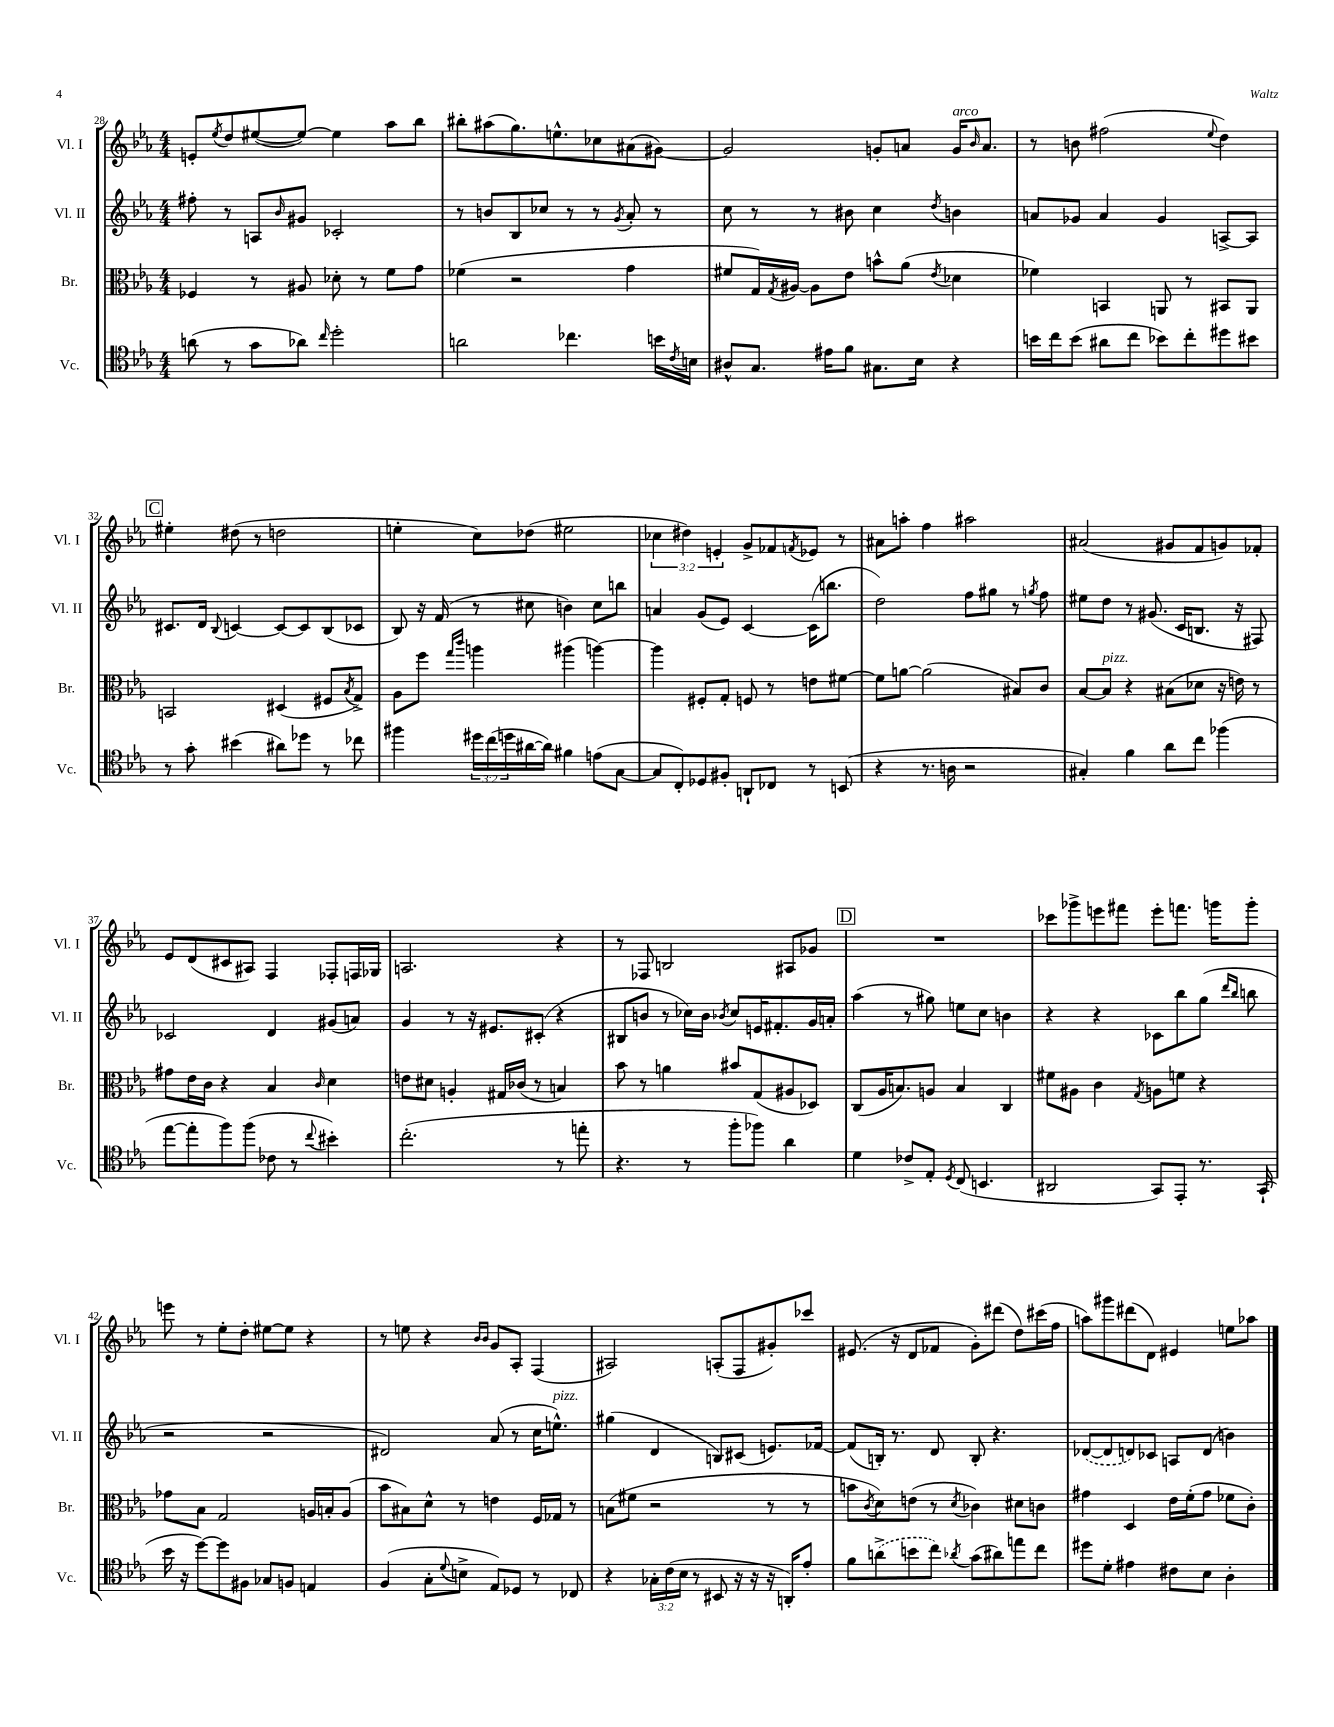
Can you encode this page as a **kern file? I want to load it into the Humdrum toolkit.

**kern	**kern	**kern	**kern
*part4	*part3	*part2	*part1
*staff4	*staff3	*staff2	*staff1
*I"Vc.	*I"Br.	*I"Vl. II	*I"Vl. I
*I'Vc.	*I'Br.	*I'Vl. II	*I'Vl. I
*clefC4	*clefC3	*clefG2	*clefG2
*k[b-e-a-]	*k[b-e-a-]	*k[b-e-a-]	*k[b-e-a-]
*M4/4	*M4/4	*M4/4	*M4/4
=28	=28	=28	=28
(8an\	4F-X/	8ff#X'\	8en'/L
.	.	.	8qee-/
8r	.	8r	8dd/
8g\L	8r	8An/L	([8ee#X/
.	.	16qqb-/	.
8a-X\J)	8A#X/	8g#X/J	8ee#/J_)
16qqcc/	.	.	.
2dd'\	8d-X'\	2c-X'/	4ee#\]
.	8r	.	.
.	8f\L	.	8aa-\L
.	8g\J	.	8bb-\J
=29	=29	=29	=29
2an\	(4f-X\	8r	8bb#X'\L
.	.	8bn/L	(8aa#X\
.	2r	8B-/	8.gg\)
.	.	8cc-X/J	.
.	.	.	8.een^^\
4.cc-X\	.	8r	.
.	.	8r	8cc-X\
.	.	8qg/	.
.	4g\	8a-'/	(8a#X\
16bn\LL	.	8r	[8g#X\J)
8qc/	.	.	.
16Bn\JJ	.	.	.
=30	=30	=30	=30
8A#X^^/L	8f#X/L	8cc\	2g#/]
8.G/J	16G/L)	8r	.
.	8qG/	.	.
.	[16A#X/JJ	.	.
.	8A#\L]	8r	.
16e#X\KL	.	.	.
8f\J	8e-\J	8b#X\	.
8.G#X\L	8bn^^\L	4cc\	8gn'/L
.	(8a-\J	.	8an/J
16B-\Jk	.	.	.
.	8qe-/	8qdd/	.
!	!	!	!LO:TX:a:i:t=arco
4r	4d-X\	4bn\	16g/KL
.	.	.	16qqb-/
.	.	.	8.a/J
=31	=31	=31	=31
16bn\LL	4f-X\)	8an/L	8r
16cc\J	.	.	.
(8b\J	.	8g-X/J	8bn\
8a#X\L	4BBn/	4a/	(2ff#X\
8cc\J	.	.	.
8b-X\L)	8AAn/	4g-/	.
8cc'\	8r	.	.
.	.	.	8qqee-/
8dd#X\	8BB#X/L	[8An^/L	4dd\)
8b#X\J	8AA/J	8A/J]	.
!!LO:LB:g=z
!!LO:REH:place=s1:t=C
=32	=32	=32	=32
8r	2BBn/	8.c#X/L	4ee#X'\
8g'\	.	.	.
.	.	16d/Jk	.
.	.	8qqB-/	.
(4b#X\	.	[4cn/	(8dd#X\
.	.	.	8r
8a#X\L)	(4D#X/	8c/L_	2ddn\
8dd-X\J	.	8c/]	.
8r	8F#X/L	(8B-/	.
.	8qB-/	.	.
8cc-X\	8G^/J)	8c-X/J	.
=33	=33	=33	=33
4ff#X\	8A-\L	8B-/)	4een'\
.	8ff\J	16r	.
.	.	(16f/	.
.	16qqgg/LL	.	.
.	16qqccc/JJ	.	.
24dd#X\LL	4aan\	8r	8cc\L)
(24cc\	.	.	.
24ddn\	.	.	.
[16a#X\	.	8cc#X\	(8dd-X\J
16a#\JJ])	.	.	.
4f#X\	(4aa#X\	4bn\)	2ee#X\
(8en\L	[4aan\)	8cc#\L	.
[8G\J	.	8bbn\J	.
=34	=34	=34	=34
8G/L]	4aa\]	4an/	6cc-X\
8C'/)	.	.	.
.	.	.	6dd#X\)
8D-X/	8F#X'/L	(8g/L	.
.	.	.	6en'/
8F#X'/J	8G'/J	8e-/J)	.
8AAn`/L	8Fn/	[4c/	8g^/L
8C-X/J	8r	.	8f-X/
.	.	.	8qfn/
8r	8en\L	(16c\KL]	8e-X/J
.	.	8.bbn\J	.
(8BBn/	[8f#X\J	.	8r
=35	=35	=35	=35
4r	8f#\L]	2dd\)	8a#X\L
.	[8an\J	.	8aan'\J
8.r	(2a\]	.	4ff\
16An\	.	.	.
2r	.	8ff\L	2aa#X\
.	.	8gg#X\J	.
.	8B#X/L)	8r	.
.	.	8qggn/	.
.	8c/J	8ff\	.
=36	=36	=36	=36
4G#X'/)	[8B-/L	8ee#X\L	(2a#X/
!	!LO:TX:a:i:t=pizz.	!	!
.	8B-/J]	8dd\J	.
4f\	4r	8r	.
.	.	(8.g#X/	.
8a-\L	(8B#X\L	.	8g#X/L
.	.	16c/KL	.
8cc\J	8d-X\J	8.Bn/J	8f/
(4ff-X\	16r	.	8gn/)
.	16en\)	16r	.
.	8r	8F#X/)	8f-X'/J
!!LO:LB:g=z
=37	=37	=37	=37
[8ee-\L	8g#X\L	2c-X/	8e-/L
8ee-'\]	16e-\L	.	(8d/
.	16c\JJ	.	.
8ff\)	4r	.	8c#X/
(8ff\J	.	.	8A#X/J)
8c-X\	4B-/	4d/	4F/
8r	.	.	.
8qqcc/	16qqc/	.	.
4b#X'\)	4d\	(8g#X/L	8F-X'/L
.	.	8an/J)	16Fn/L
.	.	.	16G-X/JJ
=38	=38	=38	=38
(2.cc'\	8en\L	4g/	2.An/
.	8d#X\J	.	.
.	4An'/	8r	.
.	.	16r	.
.	.	8.e#X/L	.
.	16G#X/LL	.	.
.	(16c-X/JJ	.	.
.	8r	(8c#X'/J	.
8r	4Bn/)	4r	4r
8een'\	.	.	.
=39	=39	=39	=39
4.r	8b-\	8B#X/L	8r
.	8r	8bn/J	8F-X/
.	4an\	8r	2Bn/
8r	.	16cc-X\LL)	.
.	.	16b\JJ	.
.	.	8qb-X/	.
8ff'\L	8b#X/L	8cc-/L	.
8ff-X\J)	(8G/	16en/K	.
.	.	8.f#X'/	.
4a-\	8A#X/	.	8A#X/L
.	8D-X/J)	16g/L	8g-X/J
.	.	16an'/JJ	.
!!LO:REH:place=s1:t=D
=40	=40	=40	=40
4d\	(8C/L	(4aa-\	1r
.	16A-/K	.	.
.	8.Bn/)	.	.
8c-X^/L	.	8r	.
8E-'/J	8An/J	8gg#X\)	.
8qD/	.	.	.
(8C/	4B/	8een\L	.
4.BBn/	.	8cc\J	.
.	4C/	4bn\	.
=41	=41	=41	=41
2AA#X/	8f#X\L	4r	8ccc-X\L
.	8A#X\J	.	8ggg-X^\
.	4c\	4r	8eeen\
.	.	.	8fff#X\J
.	8qG/	.	.
8GG/L)	8An\L	8c-X\L	8eee'\L
8EE-'/J	8fn\J	8bb-\	8.fffn\J
8.r	4r	(8gg\J	.
.	.	.	16gggn\KL
.	.	16qqddd/LL	.
.	.	16qqbb-/JJ	.
.	.	8bbn\	8ggg'\J
(16GG`/	.	.	.
!!LO:LB:g=z
=42	=42	=42	=42
16b-\	8g-X\L	2r	8eeen\
16r	.	.	.
[8dd\L)	8B-\J	.	8r
8dd\]	2G/	.	8ee-'\L
8F#X\J	.	.	8dd'\J
8G-X/L	.	2r	[8ee#X\L
8Fn/J	.	.	8ee#\J]
4En/	16An/LL	.	4r
.	16Bn'/J	.	.
.	(8A/J	.	.
=43	=43	=43	=43
(4F/	8b-\L	2d#X/)	8r
.	8B#X\)	.	8een\
8G'\L	8d^^\J	.	4r
8qqd/	.	.	.
8Bn^\J	8r	.	.
.	.	.	16qqb-/LL
.	.	.	16qqb-/JJ
8E-/L)	4en\	(8a-/	8g/L
8D-X/J	.	8r	8A-'/J
8r	16F/LL	16cc\KL	(4F/
!	!	!LO:TX:a:i:t=pizz.	!
.	16G-X/JJ	8.een^^\J)	.
8C-X/	8r	.	.
=44	=44	=44	=44
4r	(8Bn\L	(4gg#X\	2A#X/)
.	8f#X\J	.	.
24G-X'\LL	2r	4d/	.
(24c\	.	.	.
24B-\JJ	.	.	.
8r	.	.	.
8BB#X/	.	8Bn/L)	(8An'/L
16r	.	(8c#X/J	8F/
16r	.	.	.
16r	8r	8.en/L)	8g#X'/)
16AAn'/KL)	.	.	.
8e-'/J	8r	.	8ccc-X/J
.	.	[16f-X/Jk	.
=45	=45	=45	=45
8f\L	8bn\L	(8f-/L]	(8.e#X/
.	8qc/	.	.
(8an^\	8d\)	16Bn'/Jk)	.
.	.	8.r	16r
8bn\	(8en\J	.	8d/L
8cc\J)	8r	8d/	8f-X/J
8qa-X/	8qd/	.	.
(8g\L	4c-X\)	8B'/	8g'\L)
8a#X\)	.	4.r	(8ddd#X\J
8een\	8d#X\L	.	8dd\L)
8cc\J	8cn\J	.	(16ccc#X\L
.	.	.	16ff\JJ
=46	=46	=46	=46
8dd#X\L	4g#X\	([8d-X/L	8aan\L)
8d'\J	.	8d-/]	8ggg#X\
4e#X\	4D/	8dn/)	(8ddd#X\
.	.	8c-X/J	8d\J)
8c#X\L	16e-\LL	8An/L	4e#X/
.	(16f'\J	.	.
8B-\J	8g#\J	(8d/J	.
4A-'\	8f-X\L	4bn\)	8een\L
.	8c'\J)	.	8aa-X\J
==	==	==	==
*-	*-	*-	*-
